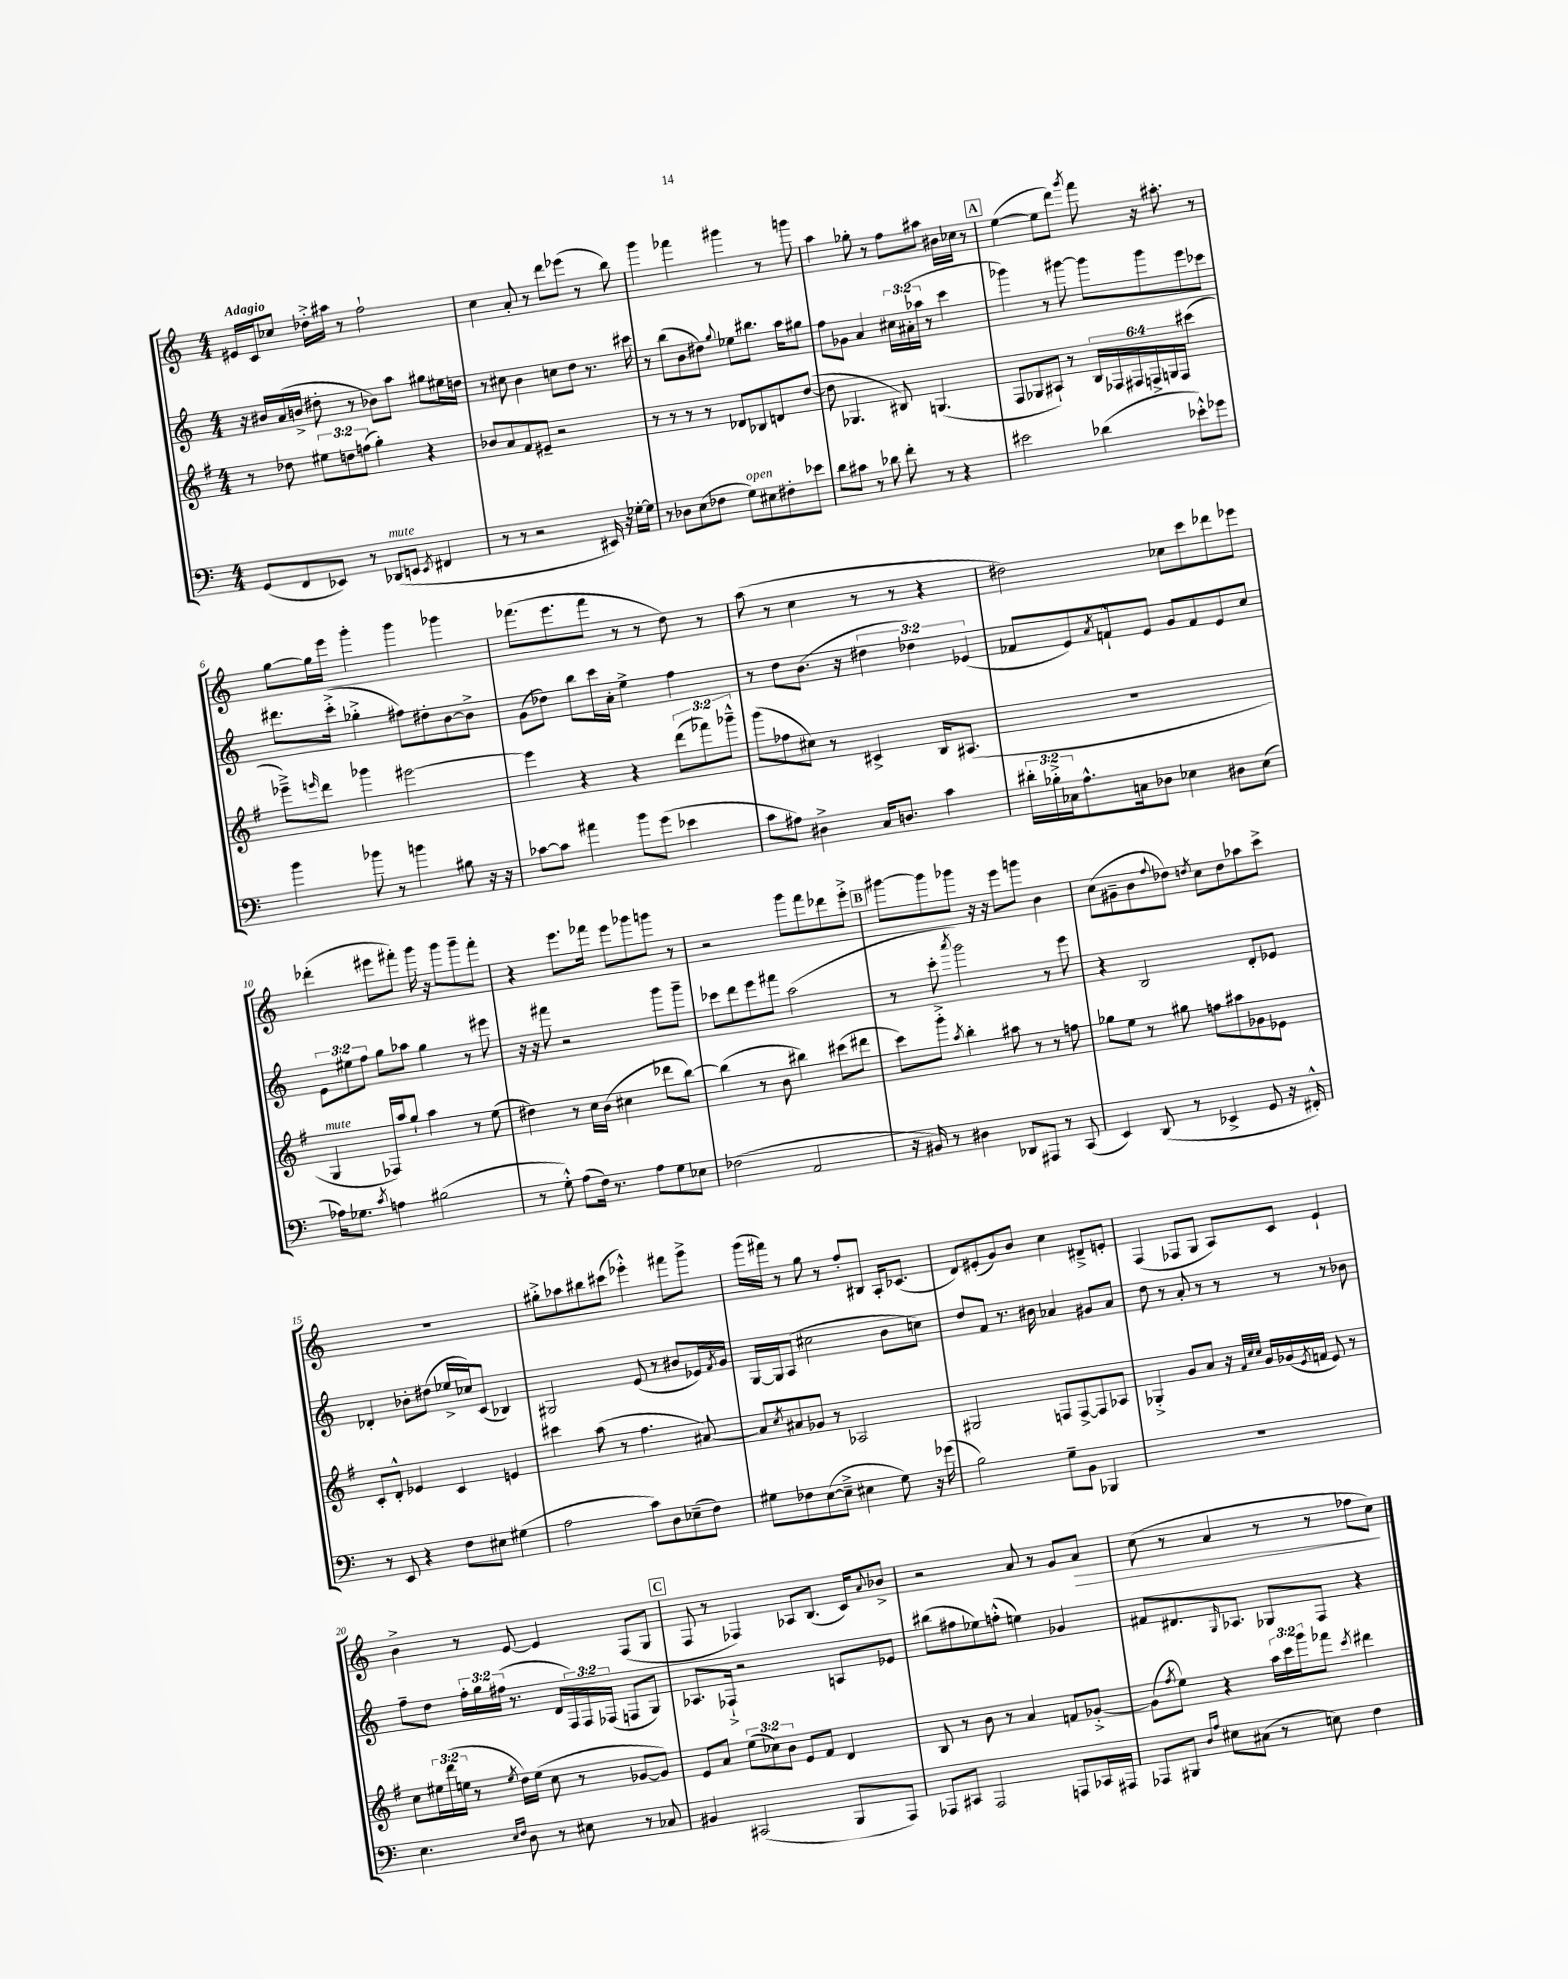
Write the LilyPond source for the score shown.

<<
\new StaffGroup <<
\new Staff = "s0" {
    \clef treble \key c \major \numericTimeSignature \time 4/4 \tempo "Adagio"
    eis'16 c'16 ces''8 des''16-.-> ais''16 r8 f''2-! |
    c''4 a'8-. r8 d'''8 ees'''8( r8 b''8) |
    g'''4 fes'''4 gis'''4 r8 g'''8 |
    a''4 ges''8-. r8 f''8 ais''8 bis'16 ces''16 r8 |
    \mark \markup { \box "A" } e''4~( e''8 d'''8) \acciaccatura { g'''8 } f'''8 r16 ais''8.-. r8 |
    g''8~ g''16 e'''16 g'''4-. g'''4 ges'''4 |
    fes'''8.( e'''8. fes'''8 r8 r8 d''8) r8 |
    a''8( r8 c''4 r8 r8 r4 |
    dis''2) ces''8 c'''8 des'''8 ees'''8 |
    des'''4-.( eis'''8 fis'''8-.) g'''16 r16 g'''8 g'''8-- fis'''8-. |
    r4 e'''8. fes'''16 e'''8 ges'''8 g'''8 r8 |
    r2 g'''8 f'''8 des'''8 e'''8-.-> |
    \mark \markup { \box "B" } gis'''8~ gis'''8 ges'''8 r16 r16 e'''8 g'''8 b'4 |
    c''8( gis'8-- b'8 \appoggiatura { f''8 } des''8) \acciaccatura { d''8 } c''8 d''8 aes''8 c'''8-> |
    R1 |
    gis''8-.-> aes''8 bis''8 cis'''8( ees'''4-.-^) fis'''8 g'''8-> |
    g'''16( fis'''16) r8 g''8 r8 f''8-. bis8 a16-. ces'8.( |
    d'8) eis'8-.( g'8) b'8 c''4 dis'8---> e'8-. |
    f4( fes8 g8 a8) c'8 e'4-! |
    b'4-> r8 e'8~ e'4 f8( g8 |
    \mark \markup { \box "C" } f8 r8 fes4) aes8 b8.( c'16) \appoggiatura { a'8 } bes'8-> |
    r2 a'8 r8 g'8 a'8\> |
    c''8( r8 a'4 r8 r8 fes''8 c''8\!) \bar "|." |
}
\new Staff = "s1" {
    \clef treble \key c \major \numericTimeSignature \time 4/4 \override Staff.TupletNumber.text = #tuplet-number::calc-fraction-text
    r16 bis'16 a'16( b'16-> dis''8-. r8 bes'8) a''8 gis''8 eis''16 d''16 |
    r8 cis''8 b'4 c''8 d''8 r8. cis'''16 |
    r8 b''8( b'8 dis''8) \appoggiatura { g''8 } ees''8 bis''8. a''16 gis''8 |
    f''8 ges'8 a'4 \tuplet 3/2 { cis''16 ais'16-.( aes''16 } r8 c'''4 |
    \mark \markup { \box "A" } ges'''4) r8 gis'''8~ gis'''8 gis'''8 e'''8 ces'''8 |
    dis'''8. c'''16-.->( ges''4-.-> fis''8) dis''8-. b'8~ b'8-> |
    g'8( des''8) b''8 c'''16 a'16-. e''4-> f''4 |
    r8 d''8 b'8.( r16 \tuplet 3/2 { dis''4 des''4) ees'4( } |
    fes'8 e'8) \acciaccatura { a'8 } f'8-!-^ e'8 g'8 f'8 e'8 c''8 |
    \tuplet 3/2 { e'8 eis''8 f''8 } g''8 aes''8 g''4 r8 eis'''8 |
    r16 r16 fis'''8 r2 g'''8 g'''8-- |
    ces'''8 d'''8 e'''8 fis'''8 a''2( |
    \mark \markup { \box "B" } r8 c'''8-. \acciaccatura { a'''8 } g'''2) r8 e'''8 |
    r4 b2 d'8-. ees'8 |
    des'4-. bes'8-. dis''8( ees''16-> ces''16) c'8( bes4) |
    gis2 e'8( r8 bis'8 ees'16) \acciaccatura { f'8 } g'16 |
    g16~ g16 a8( cis''2 b'8 c''8) |
    d''8 f'8 r8. bis'16 aes'4 gis'8 aes'8 |
    d''8 r8 a'8-. r8 r8 r8 r8 bes'8 |
    f''8-- d''8 \tuplet 3/2 { f''16-. g''16 fis''16( } r8. d'16 \tuplet 3/2 { f16) f16 fes16( } f8 g8) |
    \mark \markup { \box "C" } aes8. fes16-!-> r2 a8 ees'8 |
    bis''8( fis''8 ees''8) f''8-.-^( e''4) ges'4 |
    fis'8 dis'8. \grace { g16 } aes8. ges8 f8 r4 \bar "|." |
}
\new Staff = "s2" {
    \clef treble \key g \major \numericTimeSignature \time 4/4 \override Staff.TupletNumber.text = #tuplet-number::calc-fraction-text
    r8 des''8 \tuplet 3/2 { eis''8 d''8 f''8( } g''4-.) r4 |
    bes'8 a'8 fis'8 eis'8-- r2 |
    r8 r8 r8 r8 des'8 bes8 d'8 d''8~( |
    d''8 ges4. bis8) g4.( |
    \mark \markup { \box "A" } fis8 ges8 ais8-!) r8 \tuplet 6/4 { b16 fes16 fis16 f16-> g16 f16 } cis'''4( |
    ees'''8--->) \grace { e'''16 } d'''8 ges'''4 eis'''2~ |
    eis'''4 r4 r4 \tuplet 3/2 { d'''8( fes'''8) ges'''8---^ } |
    g'''8( fes''8 cis''8) r8 cis'4-> b16 ais8.( |
    R1 |
    g4^\markup { \italic "mute" } fes16) a''16 g''8-! a''4 r8 e''8( |
    dis''4) r8 c''16 b'16( cis''4 des'''8 b''8~) |
    b''4( r8 b'8 bis''4) cis'''8( dis'''8 |
    \mark \markup { \box "B" } c'''8) g'''8-.-> \acciaccatura { a''8 } b''4-. ais''8 r8 r8 f''8 |
    ges''8 e''8 r8 gis''8 f''8 ais''8 ges'8 ees'8 |
    c'8-. d'8-.-^ ees'4 c'4 e'4 |
    cis'''4 a''8( r8 fis''4. ais'8~) |
    ais'8 \acciaccatura { c''8 } ais'8 ges'8 r8 aes2 |
    gis2 f8 f8~-> f8 aes8 |
    ges4-.-> g'8 a'8 r16 \grace { fis'32 c''32 c''32 } g'16 ges'16( \acciaccatura { e'8 } f'16 e'8) r8 |
    c''8 \tuplet 3/2 { eis''16 d'''16( e''16 } r8 \acciaccatura { e''8 } d''16) e''16( c''8 r8 ges'8~ ges'8) |
    \mark \markup { \box "C" } e'8 a'8 \tuplet 3/2 { e''8( ces''8) b'8 } e'8 fis'8 d'4 |
    b8 r8 b'8 r8 a'4 f'8 ges'8~-.-> |
    ges'8( \acciaccatura { fis''8 } e''8) r4 \tuplet 3/2 { a''16 c'''16 g'''16 } fes'''8 \acciaccatura { c'''8 } dis'''4 \bar "|." |
}
\new Staff = "s3" {
    \clef bass \key c \major \numericTimeSignature \time 4/4 \override Staff.TupletNumber.text = #tuplet-number::calc-fraction-text
    g,8( f,8 ees,8) r8 des,8^\markup { \italic "mute" }( e,8 \acciaccatura { e,8 } fis,4 |
    r8 r8 r2 eis,16) r16 ges16~-. ges16 |
    r8 des8 e8( fes8 g8^\markup { \italic "open" }) eis8 fis8-. ees'8 |
    d'8 cis'8 r8 des'8 f'8-. r8 r4 |
    \mark \markup { \box "A" } eis'2 des'4( ees'8-.-^) ges'8 |
    b'4 bes'8 r8 b'4 bis8 r16 r16 |
    ces'8~ ces'8 ais'4 b'8 g'8( ees'4 |
    c'8 ais8) dis4-> c16 d8. c'4 |
    \tuplet 3/2 { dis'16-. bes16-.-> ces16 } a8.-^ c16 des8 ees4 dis8 ees8( |
    aes16) ges8. \acciaccatura { c'8 } a4 bis2( |
    r8 g8-.-^) a8( f16) r8. a8 g8 ees8 |
    fes2( a,2 |
    \mark \markup { \box "B" } r16 bis,16) r8 dis4 des,8 ais,,8 r8 c,8( |
    e,4) d,8( r8 ees,4-> g,8 r16 fis,16-.-^) |
    r8 e,8 r4 f8 eis8 gis4( |
    a2 c'8) d8 ees8--( f8) |
    gis8 fes8 e8~( e8---> eis4 gis8) r16 ges'16( |
    b2) g8-- b,8 bes,,4 |
    R1 |
    e4. \grace { e16 f16 } d8 r8 eis8 r8 ces8 |
    \mark \markup { \box "C" } bis,4 cis,2( b,,8 a,,8) |
    aes,,8 cis,8 aes,,2 a,,8 ces,16 ais,,16 |
    aes,,8 bis,,8 \grace { d16 a16 } eis8 cis8( r8 e8) f4 \bar "|." |
}
>>
>>
